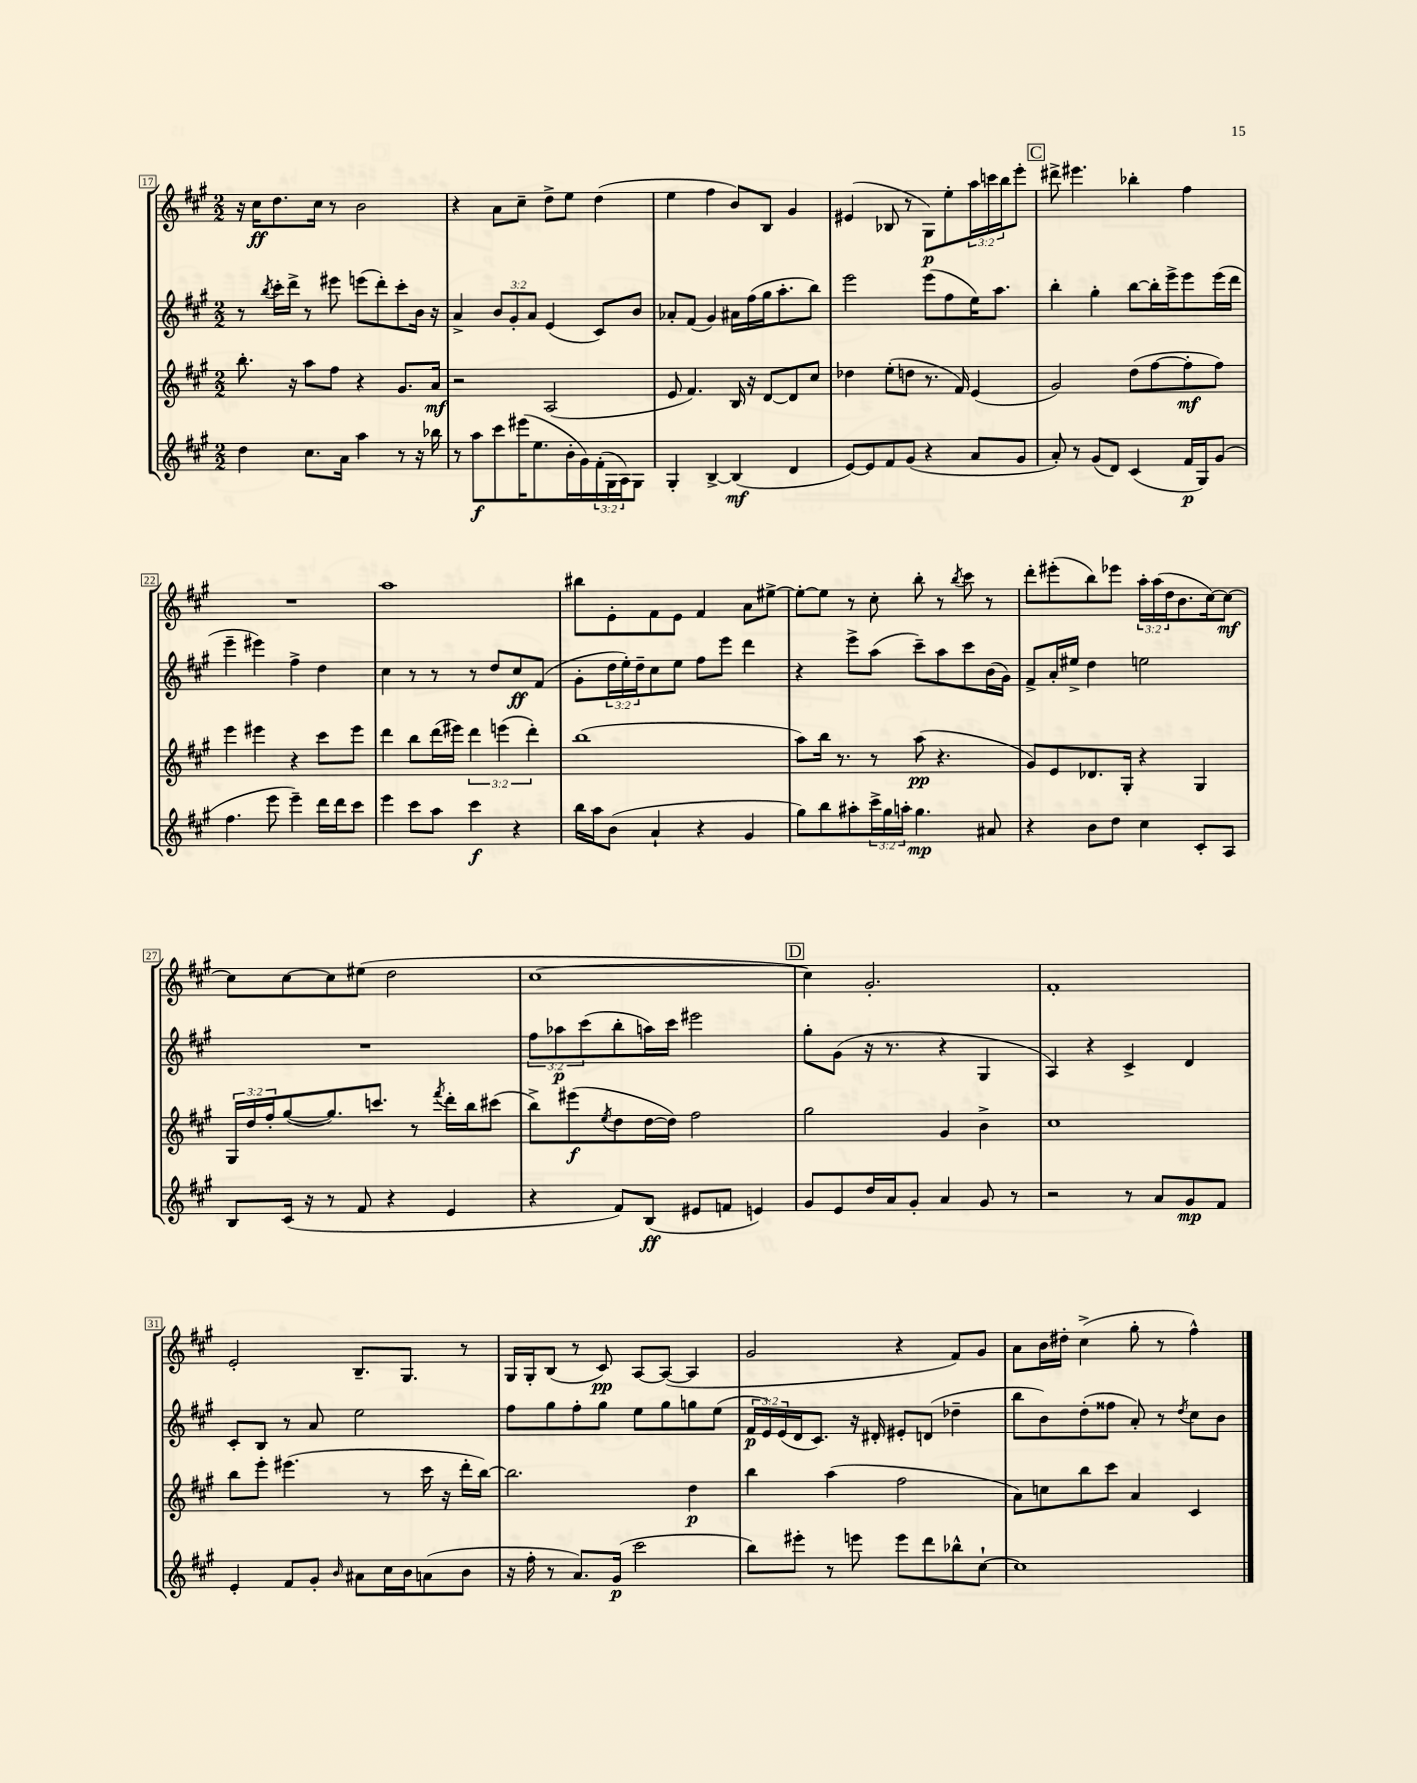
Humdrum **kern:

**kern	**dynam	**kern	**dynam	**kern	**dynam	**kern	**dynam
*part4	*part4	*part3	*part3	*part2	*part2	*part1	*part1
*staff4	*staff4	*staff3	*staff3	*staff2	*staff2	*staff1	*staff1
*clefG2	*	*clefG2	*	*clefG2	*	*clefG2	*
*k[f#c#g#]	*	*k[f#c#g#]	*	*k[f#c#g#]	*	*k[f#c#g#]	*
*M2/2	*	*M2/2	*	*M2/2	*	*M2/2	*
=17	=17	=17	=17	=17	=17	=17	=17
4dd\	.	8.bb'\	.	8r	.	16r	.
.	.	.	.	.	.	16cc#\KL	ff
.	.	.	.	8qbb/	.	.	.
.	.	.	.	16ccc#'\LL	.	8.dd\	.
.	.	16r	.	16ddd^\JJ	.	.	.
8.cc#\L	.	8aa\L	.	8r	.	.	.
.	.	.	.	.	.	16cc#\Jk	.
.	.	8ff#\J	.	8eee#X\	.	8r	.
16a\Jk	.	.	.	.	.	.	.
4aa\	.	4r	.	(8eeen\L	.	2b\	.
.	.	.	.	8ddd'\)	.	.	.
8r	.	8.g#/L	.	8ccc#'\	.	.	.
16r	.	.	.	16b\Jk	.	.	.
16bb-X\	.	16a/Jk	mf	16r	.	.	.
=18	=18	=18	=18	=18	=18	=18	=18
8r	.	2r	.	4a^/	.	4r	.
8aa\L	f	.	.	.	.	.	.
8ccc#\	.	.	.	12b/L	.	8a\L	.
.	.	.	.	12g#'/	.	.	.
(16eee#X\K	.	.	.	.	.	8cc#~\J	.
.	.	.	.	12a/J	.	.	.
8.ee\	.	.	.	.	.	.	.
.	.	(2A/	.	(4e/	.	8dd^\L	.
16b'\L	.	.	.	.	.	8ee\J	.
16g#\)	.	.	.	.	.	.	.
(24f#'\	.	.	.	8c#/L)	.	(4dd\	.
24G#\	.	.	.	.	.	.	.
24A\J)	.	.	.	.	.	.	.
8G#\J	.	.	.	8b/J	.	.	.
=19	=19	=19	=19	=19	=19	=19	=19
4G#'/	.	8e/	.	8a-X'/L	.	4ee\	.
.	.	4.f#/)	.	(8f#/J	.	.	.
[4B^/	.	.	.	4g#/)	.	4ff#\	.
(4B/]	mf	16B/	.	16a#X\LL	.	8b/L)	.
.	.	16r	.	(16ff#\	.	.	.
.	.	[8d/L	.	16gg#\J	.	8B/J	.
.	.	.	.	8.aa'\	.	.	.
4d/	.	8d/]	.	.	.	4g#/	.
.	.	8cc#/J	.	8bb\J)	.	.	.
=20	=20	=20	=20	=20	=20	=20	=20
[8e/L)	.	4dd-X\	.	2eee\	.	(4e#X/	.
8e/]	.	.	.	.	.	.	.
8f#/	.	(8ee'\L	.	.	.	8B-X/	.
(8g#/J	.	8ddn\J	.	.	.	8r	.
4r	.	8.r	.	(8eee\L	.	8G#\L)	p
.	.	.	.	8ff#\	.	8ee'\	.
.	.	16f#/)	.	.	.	.	.
8a/L	.	(4e/	.	16ee\K)	.	24aa\L	.
.	.	.	.	.	.	24cccn\	.
.	.	.	.	8.aa\J	.	.	.
.	.	.	.	.	.	24bb\J	.
8g#/J	.	.	.	.	.	8eee'\J	.
!!LO:REH:place=s1:t=C
=21	=21	=21	=21	=21	=21	=21	=21
8a'/)	.	2g#/)	.	4bb'\	.	8ddd#X^\	.
8r	.	.	.	.	.	4.eee#X\	.
(8g#/L	.	.	.	4gg#'\	.	.	.
8d/J)	.	.	.	.	.	.	.
(4c#/	.	(8dd\L	.	[8bb\L	.	4bb-X'\	.
.	.	[8ff#\	.	16bb'\L]	.	.	.
.	.	.	.	16eee^\J	.	.	.
16f#/LL	p	8ff#'\]	mf	8eee\	.	4ff#\	.
16G#/J)	.	.	.	.	.	.	.
(8g#/J	.	8ff#\J)	.	(16eee\L	.	.	.
.	.	.	.	16ddd\JJ	.	.	.
!!LO:LB:g=z
=22	=22	=22	=22	=22	=22	=22	=22
4.ff#\	.	4eee\	.	4eee~\	.	1r	.
.	.	4eee#X\	.	4eee#X\)	.	.	.
8eee\	.	.	.	.	.	.	.
4eee~\)	.	4r	.	4ff#^\	.	.	.
16ddd\LL	.	8ccc#\L	.	4dd\	.	.	.
16ddd\J	.	.	.	.	.	.	.
8ccc#\J	.	8eee#\J	.	.	.	.	.
=23	=23	=23	=23	=23	=23	=23	=23
4eee\	.	4ddd\	.	4cc#\	.	1aa	.
8ccc#\L	.	8bb\L	.	8r	.	.	.
8aa\J	.	(16ddd\L	.	8r	.	.	.
.	.	16eee#X\JJ)	.	.	.	.	.
4ccc#\	f	6ddd\	.	8r	.	.	.
.	.	.	.	8dd/L	.	.	.
.	.	(6eeen\	.	.	.	.	.
4r	.	.	.	8cc#/	ff	.	.
.	.	6ddd'\)	.	.	.	.	.
.	.	.	.	(8f#/J	.	.	.
=24	=24	=24	=24	=24	=24	=24	=24
16bb\LL	.	(1bb	.	8g#'\L	.	8bb#X\L	.
16aa\J	.	.	.	.	.	.	.
(8b\J	.	.	.	24dd\L	.	8e'\	.
.	.	.	.	24ee'\)	.	.	.
.	.	.	.	24dd~\J	.	.	.
4a`/	.	.	.	8cc#\	.	8f#\	.
.	.	.	.	8ee\J	.	8e\J	.
4r	.	.	.	8ff#\L	.	4f#/	.
.	.	.	.	8eee\J	.	.	.
4g#/	.	.	.	4ddd\	.	8a\L	.
.	.	.	.	.	.	[8ee#X^\J	.
=25	=25	=25	=25	=25	=25	=25	=25
8gg#\L)	.	8aa\L)	.	4r	.	8ee#'\L_	.
8bb\	.	16bb\Jk	.	.	.	8ee#\J]	.
.	.	8.r	.	.	.	.	.
8aa#X'\	.	.	.	8eee^\L	.	8r	.
24ccc#^\L	.	8r	.	(8aa\J	.	8cc#'\	.
24gg#\	.	.	.	.	.	.	.
24aan'\JJ	.	.	.	.	.	.	.
4.gg#\	mp	(8aa\	pp	8ccc#~\L)	.	8bb'\	.
.	.	4.r	.	8aa\	.	8r	.
.	.	.	.	.	.	8qbb/	.
.	.	.	.	8ccc#\	.	8ccc#\	.
8a#X/	.	.	.	(16b\L	.	8r	.
.	.	.	.	16g#\JJ)	.	.	.
=26	=26	=26	=26	=26	=26	=26	=26
4r	.	8g#/L)	.	8f#^/L	.	8ddd'\L	.
.	.	8e/	.	16a'/L	.	(8eee#X'\	.
.	.	.	.	16ee#X^/JJ	.	.	.
8b\L	.	8.d-X/	.	4dd\	.	8bb\)	.
8dd\J	.	.	.	.	.	8eee-X\J	.
.	.	16G#'/Jk	.	.	.	.	.
4cc#\	.	4r	.	2een\	.	24aa'\LL	.
.	.	.	.	.	.	(24aa\	.
.	.	.	.	.	.	24dd\J	.
.	.	.	.	.	.	8.b\	.
8c#'/L	.	4G#/	.	.	.	.	.
.	.	.	.	.	.	[16cc#\k)	.
8A/J	.	.	.	.	.	8cc#\J_	mf
!!LO:LB:g=z
=27	=27	=27	=27	=27	=27	=27	=27
8B/L	.	24G#/LL	.	1r	.	8cc#\L]	.
.	.	24dd/	.	.	.	.	.
.	.	24ff#'/J	.	.	.	.	.
(16c#/Jk	.	([8gg#/	.	.	.	[8cc#\	.
16r	.	.	.	.	.	.	.
8r	.	8.gg#/])	.	.	.	8cc#\]	.
8f#/	.	.	.	.	.	(8ee#X\J	.
.	.	8.cccn/J	.	.	.	.	.
4r	.	.	.	.	.	2dd\	.
.	.	8r	.	.	.	.	.
.	.	8qfff#/	.	.	.	.	.
4e/	.	16ddd'\LL	.	.	.	.	.
.	.	16bb\J	.	.	.	.	.
.	.	(8ccc#X\J	.	.	.	.	.
=28	=28	=28	=28	=28	=28	=28	=28
4r	.	8bb^\L)	.	12ff#\L	.	[1cc#	.
.	.	.	.	12aa-X\	p	.	.
.	.	(8eee#X\	f	.	.	.	.
.	.	.	.	(12ccc#\	.	.	.
.	.	8qee/	.	.	.	.	.
8f#/L)	.	8dd\	.	8bb'\	.	.	.
(8B/J	ff	[16dd\L	.	16aan\L)	.	.	.
.	.	16dd\JJ])	.	16ccc#\JJ	.	.	.
8e#X/L	.	2ff#\	.	2eee#X\	.	.	.
8fn/J	.	.	.	.	.	.	.
4en/)	.	.	.	.	.	.	.
!!LO:REH:place=s1:t=D
=29	=29	=29	=29	=29	=29	=29	=29
8g#/L	.	2gg#\	.	8gg#'\L	.	4cc#\])	.
8e/	.	.	.	(8g#\J	.	.	.
16dd/L	.	.	.	16r	.	2.g#'/	.
16a/J	.	.	.	8.r	.	.	.
8g#'/J	.	.	.	.	.	.	.
4a/	.	4g#/	.	4r	.	.	.
8g#/	.	4b^\	.	4G#/	.	.	.
8r	.	.	.	.	.	.	.
=30	=30	=30	=30	=30	=30	=30	=30
2r	.	1cc#	.	4A/)	.	1f#'	.
.	.	.	.	4r	.	.	.
8r	.	.	.	4c#^/	.	.	.
8a/L	.	.	.	.	.	.	.
8g#/	mp	.	.	4d/	.	.	.
8f#/J	.	.	.	.	.	.	.
!!LO:LB:g=z
=31	=31	=31	=31	=31	=31	=31	=31
4e'/	.	8bb\L	.	8c#'/L	.	2e'/	.
.	.	8eee'\J	.	8B/J	.	.	.
8f#/L	.	(4.eee#X\	.	8r	.	.	.
8g#'/J	.	.	.	8a/	.	.	.
16qqb/	.	.	.	.	.	.	.
8a#X\L	.	.	.	2ee\	.	8.B~/L	.
16cc#\L	.	8r	.	.	.	.	.
16b\J	.	.	.	.	.	8.G#/J	.
(8an\	.	16ccc#\	.	.	.	.	.
.	.	16r	.	.	.	.	.
8b\J	.	16ddd'\LL	.	.	.	8r	.
.	.	[16bb\JJ)	.	.	.	.	.
=32	=32	=32	=32	=32	=32	=32	=32
16r	.	2.bb\]	.	8ff#\L	.	16G#/LL	.
16ff#'\	.	.	.	.	.	16G#'/J	.
8r	.	.	.	8gg#\	.	(8B/J	.
8.a/L)	.	.	.	8ff#'\	.	8r	.
.	.	.	.	8gg#\J	.	8c#/)	pp
(16g#/Jk	p	.	.	.	.	.	.
2ccc#\	.	.	.	8ee\L	.	[8A/L	.
.	.	.	.	8gg#\	.	(8A/J_	.
.	.	4dd\	p	8ggn\	.	4A/]	.
.	.	.	.	(8ee\J	.	.	.
=33	=33	=33	=33	=33	=33	=33	=33
8bb\L)	.	4bb\	.	24f#/LL	p	2g#/	.
.	.	.	.	24e/)	.	.	.
.	.	.	.	(24e/	.	.	.
8eee#X'\J	.	.	.	16d/J	.	.	.
.	.	.	.	8.c#/J)	.	.	.
8r	.	(4aa\	.	.	.	.	.
8eeen\	.	.	.	16r	.	.	.
.	.	.	.	16d#X'/	.	.	.
8eee\L	.	2ff#\	.	8e#X'/L	.	4r	.
8ddd\	.	.	.	(8dn/J	.	.	.
8bb-X^^\	.	.	.	4dd-X~\	.	8f#/L)	.
[8cc#`\J	.	.	.	.	.	8g#/J	.
=34	=34	=34	=34	=34	=34	=34	=34
1cc#]	.	8a\L)	.	8bb\L	.	8a\L	.
.	.	8ccn\	.	8b\)	.	16b\L	.
.	.	.	.	.	.	16dd#X'\JJ	.
.	.	8bb\	.	(8dd'\	.	(4cc#^\	.
.	.	8ccc#\J	.	8ff##X\J	.	.	.
.	.	4a/	.	8a'/)	.	8gg#'\	.
.	.	.	.	8r	.	8r	.
.	.	.	.	8qdd/	.	.	.
.	.	4c#/	.	8cc#\L	.	4ff#^^\)	.
.	.	.	.	8b\J	.	.	.
==	==	==	==	==	==	==	==
*-	*-	*-	*-	*-	*-	*-	*-
